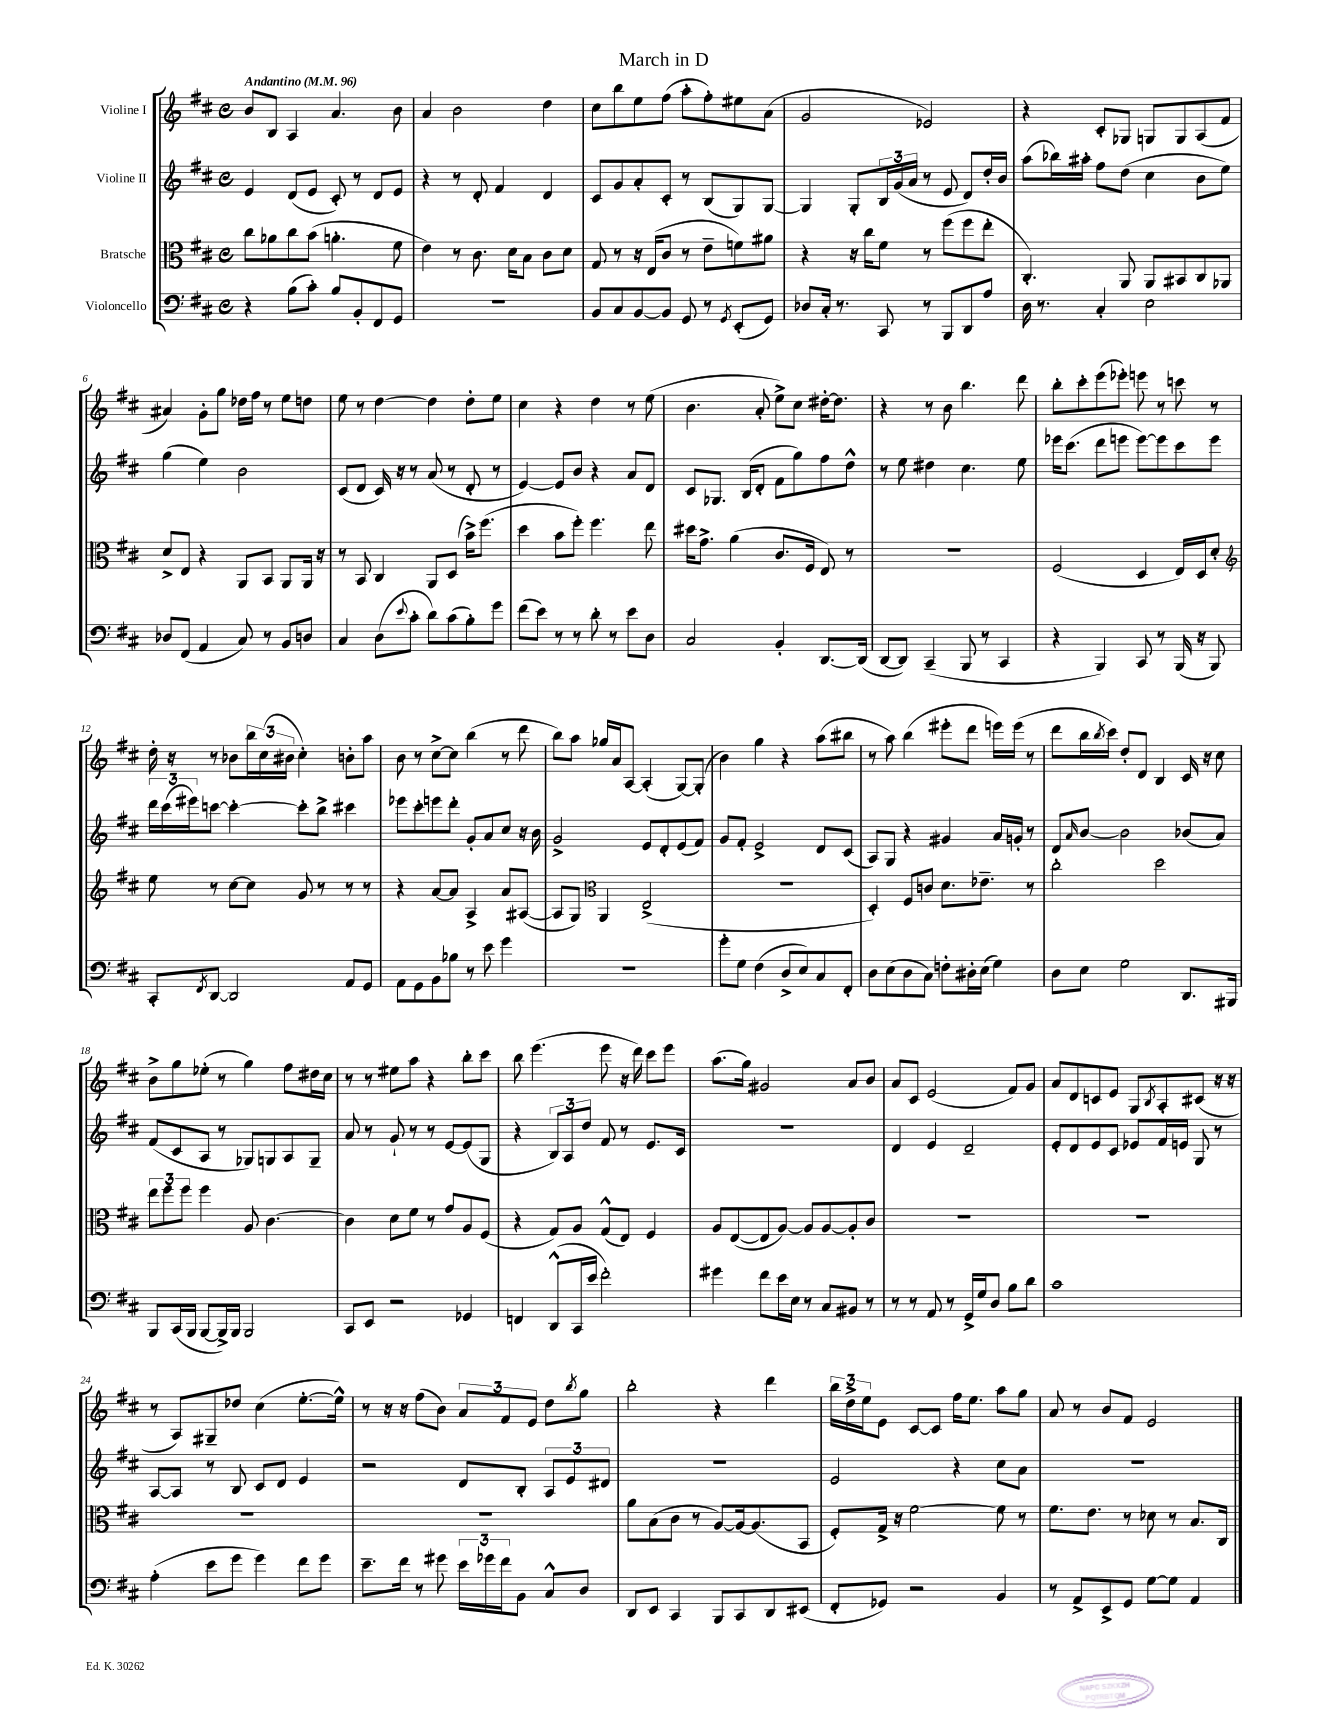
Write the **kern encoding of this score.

**kern	**kern	**kern	**kern
*staff4	*staff3	*staff2	*staff1
*clefF4	*clefC3	*clefG2	*clefG2
*k[f#c#]	*k[f#c#]	*k[f#c#]	*k[f#c#]
*M4/4	*M4/4	*M4/4	*M4/4
*met(c)	*met(c)	*met(c)	*met(c)
*MM96	*MM96	*MM96	*MM96
4r	8cc#	4e	8b
.	8a-	.	8B
(8B	8cc#	(8d	4A
8c#')	(8b	8e	.
8B	4.a'	8c#')	4.a
8BB'	.	8r	.
8FF#	.	8d	.
8GG	8f#	8e	8b
=	=	=	=
1r	4e)	4r	4a
.	8r	8r	2b
.	8.c#	8d'	.
.	.	4f#	.
.	16d	.	.
.	8B	.	.
.	8c#	4d	4dd
.	8d	.	.
=	=	=	=
8BB	8G	8c#	8cc#
8C#	8r	8g	8bb
[8BB	16r	8a'	8ee
.	(16E	.	.
8BB]	8c#	8c#'	(8ff#
8GG	8r	8r	8aa'
8r	8e~	(8B	8ff#')
8qGG	.	.	.
(8EE'	8f)	8G)	8ee#
8GG)	8a#	[8G	(8a
=	=	=	=
8D-	4r	4G]	2g
16C#'	.	.	.
8.r	.	.	.
.	16r	8G'	.
.	16cc#	.	.
8CC#	8f#	24B	.
.	.	(24g	.
.	.	24a	.
8r	8r	8r	2e-)
8BBB	(8ff#	8e	.
8DD	8ff#	8d)	.
8A	8ee'	16dd'	.
.	.	16b	.
=	=	=	=
16D	4.C#')	(8aa	4r
8.r	.	.	.
.	.	16bb-)	.
.	.	16aa#'	.
4C#'	.	8ff#	8c#'
.	8AA	(8dd	8G-
2E	8AA	4cc#	8G
.	8BB#	.	8G
.	8C#	8b	(8A
.	8AA-	8ee)	8f#
=	=	=	=
8D-	8d^	(4gg	4a#)
(8FF#	8E	.	.
4AA	4r	4ee)	8g'
.	.	.	8gg
8C#)	8AA	2b	16dd-
.	.	.	16ff#
8r	8BB	.	8r
8BB	8AA	.	8ee
8D	16AA	.	8dd
.	16r	.	.
=	=	=	=
4C#	8r	(8c#	8ee
.	8BB	8d	8r
(8D	4C#	16c#)	[4dd
.	.	16r	.
8qqe	.	.	.
8c#'	.	8r	.
8d)	8AA	(8a	4dd]
(8c#	(8D	8r	.
8B')	16b^)	8d'	8dd'
.	(8.ff#	.	.
8g	.	8r	8ee
=	=	=	=
(8f#	4dd	[4e)	4cc#
8e)	.	.	.
8r	8b	8e]	4r
8r	8ff#')	8b	.
8d'	4.ff#	4r	4dd
8r	.	.	.
8e	.	8a	8r
8D	8ee	8d	(8ee
=	=	=	=
2C#	16dd#	8c#	4.b
.	8.g^	.	.
.	.	8.G-	.
.	(4a	.	.
.	.	(16B	.
.	.	8d'	8a'
4BB'	8.c#	8f#	8ee^)
.	.	8gg)	8cc#
.	16F#	.	.
[8.DD	8E)	8ff#	[16dd#'
.	.	.	8.dd#]
.	8r	8dd^^	.
(16DD]	.	.	.
=	=	=	=
[8DD	1r	8r	4r
8DD])	.	8ee	.
(4CC#~	.	4dd#	8r
.	.	.	8b
8BBB	.	4.cc#	4.bb
8r	.	.	.
4CC#	.	.	.
.	.	8ee	8ddd
=	=	=	=
4r	(2F#	16eee-	8bb'
.	.	(8.ccc#	.
.	.	.	8ccc#'
4BBB)	.	8ddd	(8eee
.	.	8eee	8eee-')
8CC#	4D	[8eee)	8eee
8r	.	8eee]	8r
(16BBB	16E)	8ccc#	8ccc
16r	16D	.	.
8BBB)	8d'	8eee	8r
=	=	=	=
*	*clefG2	*	*
8CC#'	8ee	24ddd	16dd'
.	.	(24ccc#	.
.	.	.	16r
.	.	24eee#)	.
8qFF#	.	.	.
[8DD	8r	[8ccc	8r
2DD]	[8cc#	4ccc'_	8b-
.	8cc#]	.	24bb
.	.	.	(24cc#
.	.	.	24b#
.	8g	8ccc']	4cc#')
.	8r	8bb^	.
8AA	8r	4ccc#	8b'
8GG	8r	.	8aa
=	=	=	=
8AA	4r	8eee-	8b
8GG	.	8ccc#'	8r
8BB	[8a	8eee	[8cc#^
8B-	8a]	8ddd'	8cc#]
8r	4A^	8g'	(4bb
8e	.	8a	.
4g	8a	8cc#	8r
.	([8A#	16r	8ddd
.	.	16b	.
=	=	=	=
1r	8A#]	2g^	8bb)
.	8G)	.	8aa
*	*clefC3	*	*
.	4AA	.	16gg-
.	.	.	16a
.	.	.	[8A
.	(2E^	8e	(4A']
.	.	8d'	.
.	.	(8e	[8G)
.	.	8f#)	(8G']
=	=	=	=
8g'	1r	8g	4b)
8G	.	8f#'	.
(4F#	.	2e^	4gg
8D^	.	.	4r
8E)	.	.	.
8C#	.	8d	(8aa
8FF#'	.	(8c#	8bb#
=	=	=	=
8D	4D')	8A)	8r
(8E	.	8G	8aa)
8D	8F#	4r	(4bb
8C#)	8c	.	.
8F'	8.d	4g#	8eee#'
16D#'	.	.	8ddd
(16E	8.e-~	.	.
4G)	.	16a	16eee)
.	.	16g'	(16eee
.	8r	8r	8r
=	=	=	=
8D	2cc#'	8d	8ddd
.	.	16qqa	.
8E	.	[8b	16bb
.	.	.	8qbb
.	.	.	16ccc#)
2G	.	2b]	8dd'
.	.	.	8d
.	2dd	.	4B
8.DD	.	(8b-	16c#
.	.	.	16r
.	.	8a)	8cc#
16BBB#	.	.	.
=	=	=	=
8BBB	12ee	(8f#	8b^
.	12ff#	.	.
(16CC#	.	8c#	8gg
.	12ff#	.	.
16BBB	.	.	.
[8BBB	4ff#	8A	(8ee-'
16BBB^])	.	8r	8r
16BBB	.	.	.
2BBB	8A	8G-)	4gg)
.	[4.c#	8G	.
.	.	8A	8ff#
.	.	8G~	16dd#
.	.	.	16cc#
=	=	=	=
8CC#	4c#]	8a	8r
8EE	.	8r	8r
2r	8d	8g`	8ee#
.	8f#	8r	8aa
.	8r	8r	4r
.	8g	[8e	.
4GG-	8A	(8e]	8bb'
.	(8F#	8G	8ccc#
=	=	=	=
4FF	4r	4r	8bb
.	.	.	(4.eee
(8DD^^	8G)	12B)	.
.	.	12A	.
16CC#	8A	.	.
.	.	12dd	.
16e	.	.	.
2f#')	(8G^^	8f#	8eee
.	8E)	8r	16r
.	.	.	16ddd)
.	4F#	8.e	8ccc#
.	.	.	8eee
.	.	16c#	.
=	=	=	=
4g#	8A	1r	(8.aa
.	([8E	.	.
.	.	.	16gg)
8f#	8E]	.	2g#
16e	[8A)	.	.
16E	.	.	.
8r	8A]	.	.
8C#	[8A	.	.
8BB#	8A']	.	8a
8r	8c#	.	8b
=	=	=	=
8r	1r	4d	8a
8r	.	.	8c#
8AA	.	4e	(2e
8r	.	.	.
16GG^	.	2d~	.
16G	.	.	.
8D	.	.	.
8B	.	.	8f#)
8d	.	.	8g
=	=	=	=
1c#	1r	8e'	8a
.	.	8d	8d
.	.	8e	8c
.	.	8c#	8e
.	.	8e-	8G
.	.	.	8qB
.	.	16f#	8A'
.	.	16e	.
.	.	8G	(8c#
.	.	8r	16r
.	.	.	16r
=	=	=	=
(4A'	1r	[8A	8r
.	.	8A]	8A)
8e	.	8r	8G#~
8g	.	8B	8dd-
4g)	.	8c#	(4cc#
.	.	8d	.
8f#	.	4e	[8.ee'
8g	.	.	.
.	.	.	16ee^^])
=	=	=	=
8.e~	1r	2r	8r
.	.	.	16r
16f#	.	.	16r
8r	.	.	(8ff#
8g#	.	.	8b)
24e	.	8d	12a
24g-	.	.	.
24f#	.	.	12f#
8BB	.	8B'	.
.	.	.	12e
8C#^^	.	12A	8dd
.	.	12e	.
.	.	.	8qbb
8D	.	.	8gg
.	.	12d#	.
=	=	=	=
8DD	8a	1r	2bb'
8EE	(8B	.	.
4CC#	8c#	.	.
.	8r	.	.
8BBB	[8A)	.	4r
8CC#	16A_	.	.
.	(8.A]	.	.
8DD	.	.	4ddd
(8EE#	8BB	.	.
=	=	=	=
8FF#'	8F#')	2e	24bb
.	.	.	24dd^
.	.	.	24ee
8GG-)	16G^	.	8e
.	16r	.	.
2r	[2f#	.	[8c#
.	.	.	8c#]
.	.	4r	16ff#
.	.	.	8.ee
4BB	8f#]	8cc#	8aa
.	8r	8a	8gg
=	=	=	=
8r	8.f#	1r	8a
8AA^	.	.	8r
.	8.e	.	.
8EE^	.	.	8b
8GG	8r	.	8f#
[8G	8d-	.	2e
8G]	8r	.	.
4AA	8.B	.	.
.	16C#	.	.
==	==	==	==
*-	*-	*-	*-
